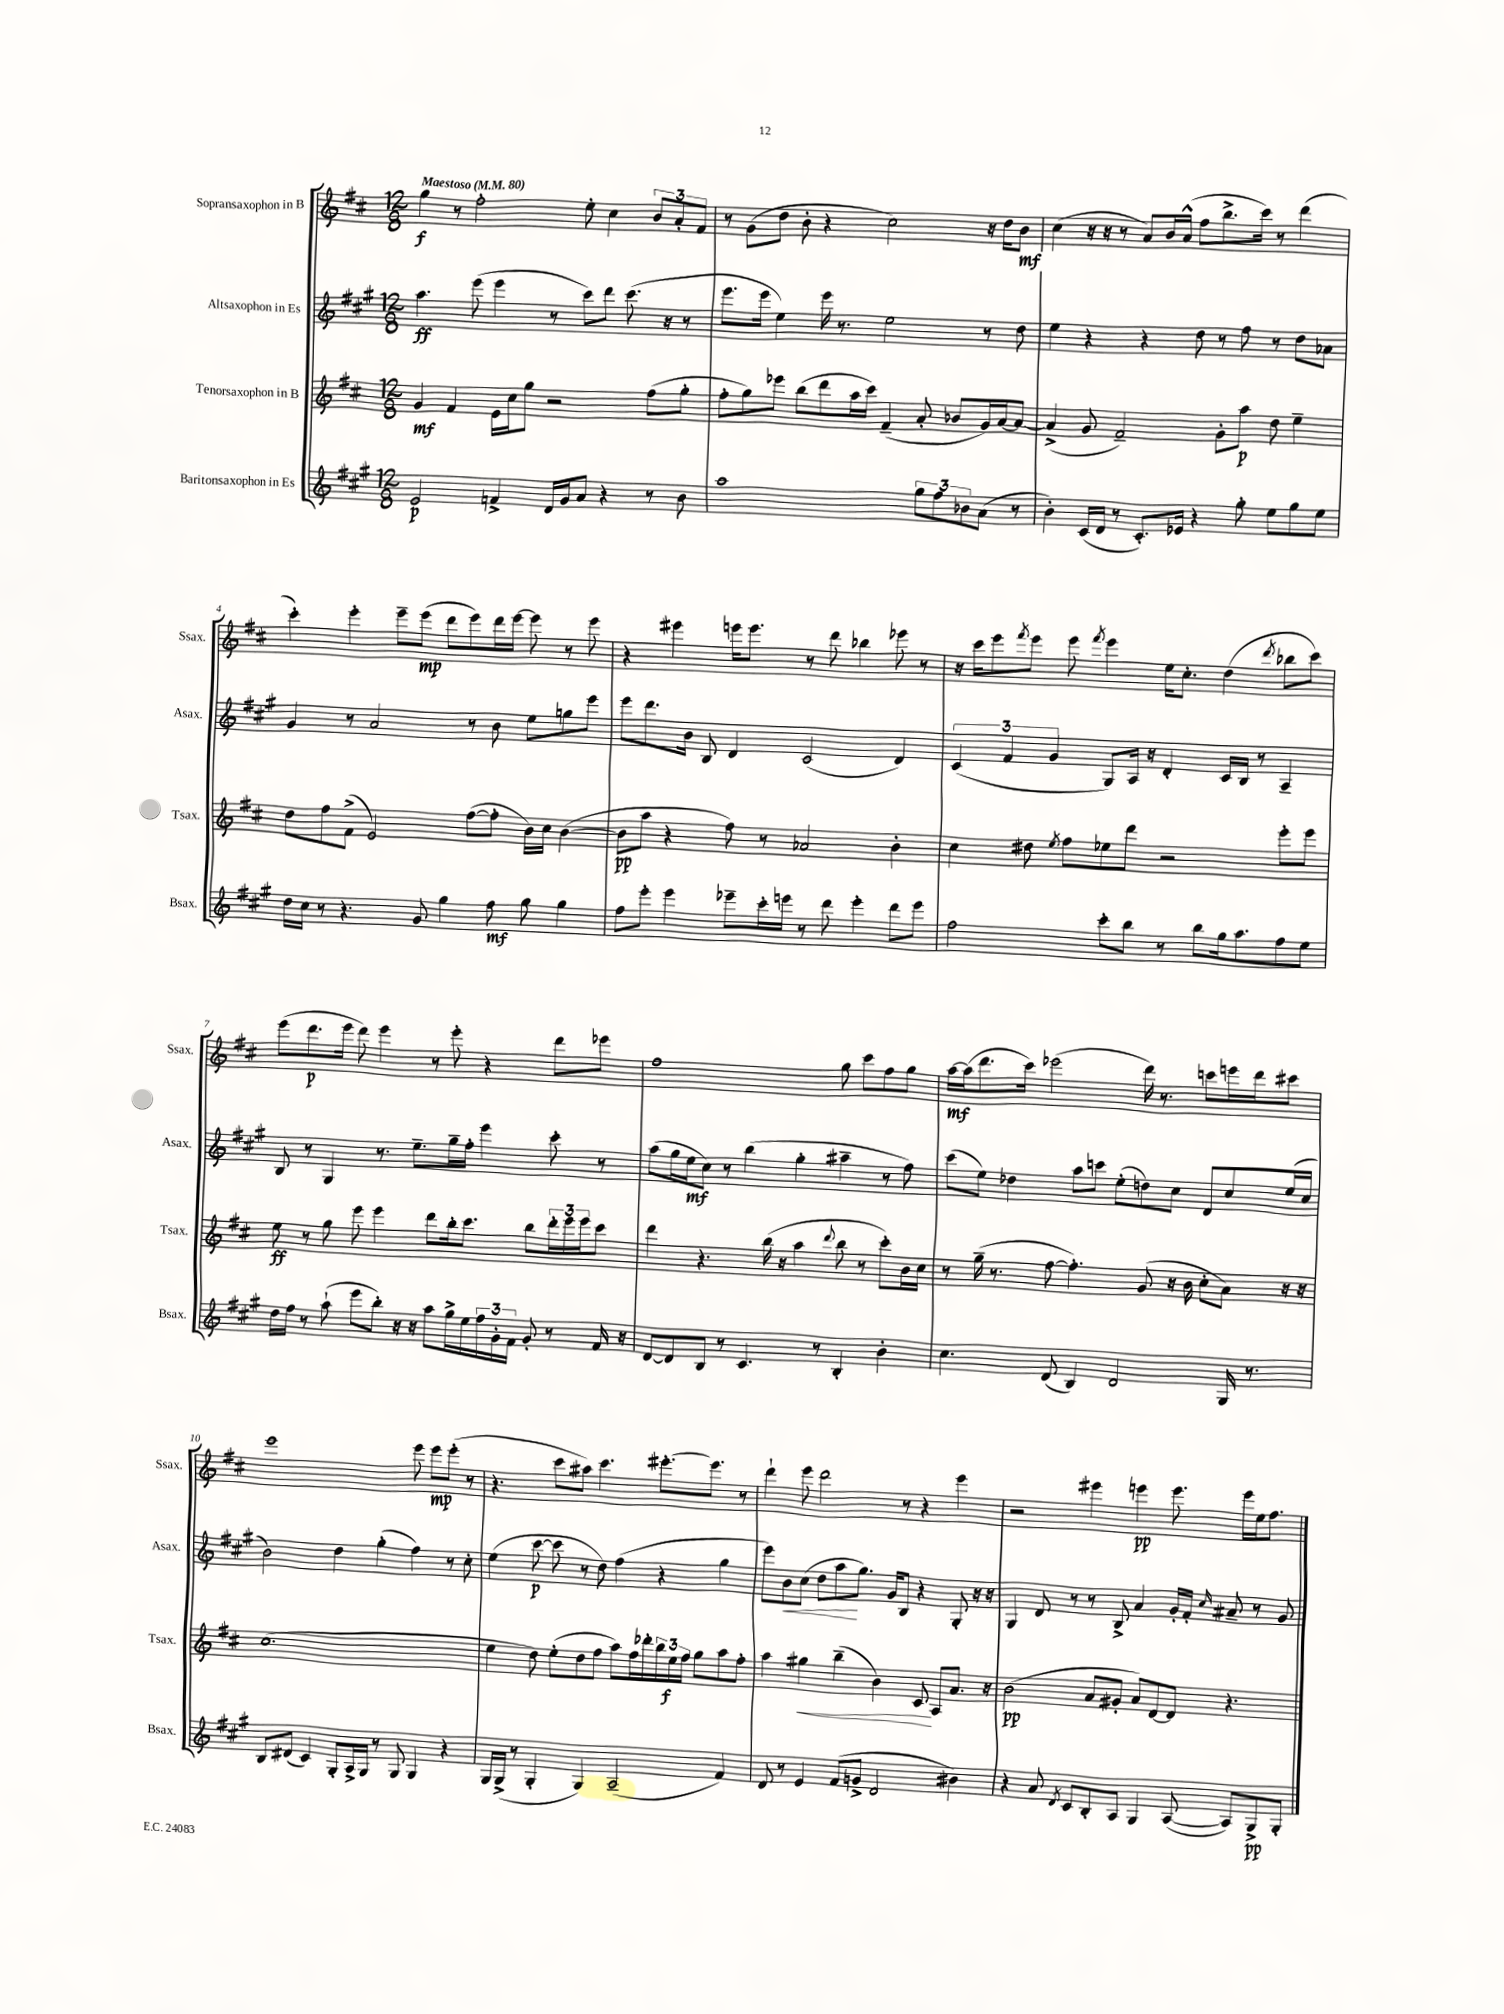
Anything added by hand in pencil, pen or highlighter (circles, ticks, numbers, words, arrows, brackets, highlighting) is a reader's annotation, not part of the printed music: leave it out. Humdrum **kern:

**kern	**dynam	**kern	**dynam	**kern	**dynam	**kern	**dynam
*part4	*part4	*part3	*part3	*part2	*part2	*part1	*part1
*staff4	*staff4	*staff3	*staff3	*staff2	*staff2	*staff1	*staff1
*I"Baritonsaxophon in Es	*	*I"Tenorsaxophon in B	*	*I"Altsaxophon in Es	*	*I"Sopransaxophon in B	*
*I'Bsax.	*	*I'Tsax.	*	*I'Asax.	*	*I'Ssax.	*
*clefG2	*	*clefG2	*	*clefG2	*	*clefG2	*
*k[f#c#g#]	*	*k[f#c#]	*	*k[f#c#g#]	*	*k[f#c#]	*
*M12/8	*	*M12/8	*	*M12/8	*	*M12/8	*
*MM80	*	*MM80	*	*MM80	*	*MM80	*
=1	=1	=1	=1	=1	=1	=1	=1
!	!	!	!	!	!	!LO:TX:a:B:t=Maestoso	!
2e/	p	4g/	mf	4.aa\	ff	4gg\	f
.	.	4f#/	.	.	.	8r	.
.	.	.	.	(8eee\	.	2ff#'\	.
4fn^/	.	16e\LL	.	4eee\	.	.	.
.	.	16cc#\J	.	.	.	.	.
.	.	8gg\J	.	.	.	.	.
16d/LL	.	2r	.	8r	.	.	.
16g#/J	.	.	.	.	.	.	.
8a/J	.	.	.	8ccc#\L)	.	8ee'\	.
4r	.	.	.	8ddd\J	.	4cc#\	.
.	.	.	.	(8.ccc#\	.	.	.
8r	.	(8ff#\L	.	.	.	12b/L	.
.	.	.	.	16r	.	.	.
.	.	.	.	.	.	12a'/	.
8b\	.	8gg'\J	.	8r	.	.	.
.	.	.	.	.	.	12f#/J	.
=2	=2	=2	=2	=2	=2	=2	=2
1aa	.	8ff#'\L	.	8.eee\L	.	8r	.
.	.	8gg\)	.	.	.	(8g\L	.
.	.	.	.	16eee\Jk	.	.	.
.	.	8eee-X\J	.	4ee\)	.	8dd\J	.
.	.	(8bb\L	.	.	.	8b'\	.
.	.	8ddd\	.	16eee\	.	4r	.
.	.	.	.	8.r	.	.	.
.	.	16aa\L	.	.	.	.	.
.	.	16ccc#\JJ)	.	.	.	.	.
.	.	(4f#~/	.	2ee\	.	2cc#\)	.
12gg#\L	.	8a'/	.	.	.	.	.
12ff#\	.	.	.	.	.	.	.
.	.	8b-X/L	.	.	.	.	.
12b-X\	.	.	.	.	.	.	.
(8a\J	.	16g/L)	.	8r	.	16r	.
.	.	[16a/J	.	.	.	16dd\KL	.
8r	.	8a/J_	.	8dd\	.	8b\J	mf
=3	=3	=3	=3	=3	=3	=3	=3
4b'\)	.	(4a^/]	.	4ee\	.	(4cc#\	.
(16c#/LL	.	8g/	.	4r	.	16r	.
16d/JJ	.	.	.	.	.	16r	.
8r	.	2f#~/)	.	.	.	8r	.
8.c#'/L)	.	.	.	4r	.	8a/L)	.
.	.	.	.	.	.	16b/L	.
16e-X/Jk	.	.	.	.	.	(16a^^/JJ	.
4r	.	.	.	8dd\	.	8ff#\L	.
.	.	8g'\L	.	8r	.	8.bb^\	.
8gg#'\	.	8aa\J	p	8ff#\	.	.	.
.	.	.	.	.	.	16ccc#\Jk)	.
8ee\L	.	8dd\	.	8r	.	8r	.
8gg#\	.	4ee~\	.	8dd\L	.	(4ddd\	.
8ee\J	.	.	.	8a-X\J	.	.	.
!!LO:LB:g=z
=4	=4	=4	=4	=4	=4	=4	=4
16dd\LL	.	8dd\L	.	4g#/	.	4ccc#'\)	.
16cc#\JJ	.	.	.	.	.	.	.
8r	.	8ff#\	.	.	.	.	.
4.r	.	(8f#^\J	.	8r	.	4eee'\	.
.	.	2e/)	.	2a/	.	.	.
.	.	.	.	.	.	8eee~\L	.
8g#/	.	.	.	.	.	(8eee\J	mp
4gg#\	.	.	.	.	.	8ddd\L	.
.	.	([8ff#\L	.	8r	.	8eee\)	.
8ff#\	mf	8ff#'\J]	.	8b\	.	16ddd\L	.
.	.	.	.	.	.	[16eee\JJ	.
8gg#\	.	16b\LL)	.	8ee\L	.	8eee\]	.
.	.	16cc#\JJ	.	.	.	.	.
4gg#\	.	([4b\	.	8ggn\	.	8r	.
.	.	.	.	8eee\J	.	8eee\	.
=5	=5	=5	=5	=5	=5	=5	=5
8ff#\L	.	8b\L]	pp	8eee\L	.	4r	.
8eee'\J	.	8aa\J	.	8.ddd\	.	.	.
4eee\	.	4r	.	.	.	4eee#X\	.
.	.	.	.	16b\Jk	.	.	.
.	.	.	.	8B/	.	.	.
8eee-X~\L	.	8ff#\)	.	4d/	.	16eeen\KL	.
.	.	.	.	.	.	8.eee\J	.
16ccc#'\L	.	8r	.	.	.	.	.
16eeen\JJ	.	.	.	.	.	.	.
8r	.	2a-X/	.	(2c#/	.	8r	.
8ddd\	.	.	.	.	.	8ddd\	.
4eee'\	.	.	.	.	.	4bb-X\	.
8ddd\L	.	4b'\	.	4d/)	.	8eee-X\	.
8eee\J	.	.	.	.	.	8r	.
=6	=6	=6	=6	=6	=6	=6	=6
2ff#\	.	4cc#\	.	(6c#/	.	16r	.
.	.	.	.	.	.	16ccc#\KL	.
.	.	.	.	.	.	8eee\	.
.	.	.	.	6f#/	.	.	.
.	.	.	.	.	.	8qfff#/	.
.	.	8dd#X\	.	.	.	8eee\J	.
.	.	.	.	6g#/	.	.	.
.	.	8qee/	.	.	.	.	.
.	.	8ff#\L	.	.	.	8eee\	.
.	.	.	.	.	.	8qfff#/	.
8ccc#'\L	.	8ee-X\	.	8G#/L)	.	4eee\	.
8bb\J	.	8ddd\J	.	16A/Jk	.	.	.
.	.	.	.	16r	.	.	.
8r	.	2r	.	4d'/	.	16ee\KL	.
.	.	.	.	.	.	8.cc#'\J	.
8bb\L	.	.	.	.	.	.	.
16gg#\k	.	.	.	16c#/LL	.	(4dd\	.
8.aa\	.	.	.	16B/JJ	.	.	.
.	.	.	.	8r	.	.	.
.	.	.	.	.	.	8qddd/	.
8ff#\	.	8eee'\L	.	4A~/	.	8bb-X\L	.
8ee\J	.	8eee\J	.	.	.	8ccc#\J)	.
!!LO:LB:g=z
=7	=7	=7	=7	=7	=7	=7	=7
16dd\LL	.	8ee\	ff	8B/	.	(8eee\L	.
16ff#\JJ	.	.	.	.	.	.	.
8r	.	8r	.	8r	.	8.ddd\	p
(8aa`\	.	8gg\	.	4G#/	.	.	.
.	.	.	.	.	.	16eee\Jk	.
8eee\L	.	8eee\	.	.	.	8ddd\)	.
8bb'\J)	.	4eee\	.	8.r	.	4eee\	.
16r	.	.	.	.	.	.	.
16r	.	.	.	8.ee~\L	.	.	.
8aa\L	.	8ddd\L	.	.	.	8r	.
16gg#^\L	.	16bb'\k	.	16gg#~\L	.	8eee'\	.
16ee\	.	8.ccc#\J	.	16ff#'\JJ	.	.	.
24ff#\	.	.	.	4eee\	.	4r	.
24g#'\	.	.	.	.	.	.	.
24f#\JJ	.	.	.	.	.	.	.
8g#'/	.	8bb\L	.	.	.	.	.
8r	.	24ddd'\L	.	8ccc#'\	.	8ddd\L	.
.	.	24eee\	.	.	.	.	.
.	.	24eee\J	.	.	.	.	.
16f#/	.	8ccc#\J	.	8r	.	8eee-X\J	.
16r	.	.	.	.	.	.	.
=8	=8	=8	=8	=8	=8	=8	=8
[8d/L	.	4ddd\	.	(8aa\L	.	1ff#	.
8d/]	.	.	.	16gg#\L	.	.	.
.	.	.	.	16ee\J	mf	.	.
8B/J	.	4.r	.	8cc#\J)	.	.	.
8r	.	.	.	8r	.	.	.
4.c#/	.	.	.	(4bb\	.	.	.
.	.	(16bb\	.	.	.	.	.
.	.	16r	.	.	.	.	.
.	.	4aa\	.	4gg#'\	.	.	.
8r	.	.	.	.	.	.	.
.	.	8qqddd/	.	.	.	.	.
4B'/	.	8bb\	.	4aa#X~\	.	8gg\	.
.	.	8r	.	.	.	8ccc#\L	.
4b'\	.	8ccc#'\L)	.	8r	.	8ff#\	.
.	.	16b\L	.	8ff#\)	.	8gg\J	.
.	.	16cc#\JJ	.	.	.	.	.
=9	=9	=9	=9	=9	=9	=9	=9
4.cc#\	.	8r	.	(8ccc#\L	.	[16aa\LL	mf
.	.	.	.	.	.	(16aa\J]	.
.	.	(16gg~\	.	8ee\J)	.	8.ddd\	.
.	.	8.r	.	.	.	.	.
.	.	.	.	4dd-X\	.	.	.
.	.	.	.	.	.	16ccc#\Jk)	.
(8d/	.	[8ff#\	.	.	.	(2eee-X\	.
4B/)	.	4.ff#'\])	.	8aa\L	.	.	.
.	.	.	.	8cccn\J	.	.	.
2d/	.	.	.	(8ee'\L	.	.	.
.	.	(8g/	.	8ddn\)	.	16ddd\)	.
.	.	.	.	.	.	8.r	.
.	.	16r	.	8cc#\J	.	.	.
.	.	16b\	.	.	.	.	.
.	.	8cc#'\L	.	8d/L	.	8cccn\L	.
16G#/	.	8a\J)	.	8cc#/	.	16eeen\L	.
8.r	.	.	.	.	.	16ddd\J	.
.	.	16r	.	(16ee/L	.	8ccc#X\J	.
.	.	16r	.	16cc#/JJ	.	.	.
!!LO:LB:g=z
=10	=10	=10	=10	=10	=10	=10	=10
8B/L	.	(1.cc#	.	2b\)	.	1eee	.
(8d#X/J	.	.	.	.	.	.	.
4c#/)	.	.	.	.	.	.	.
8G#'/L	.	.	.	4dd\	.	.	.
16A^/L	.	.	.	.	.	.	.
16G#/JJ	.	.	.	.	.	.	.
8r	.	.	.	(4gg#'\	.	.	.
8G#/	.	.	.	.	.	.	.
4G#/	.	.	.	4ff#\)	.	8eee\	.
.	.	.	.	.	.	8eee\L	mp
4r	.	.	.	8r	.	(8eee'\J	.
.	.	.	.	8cc#'\	.	8r	.
=11	=11	=11	=11	=11	=11	=11	=11
16G#/LL	.	4ee\	.	(4ee\	.	4.r	.
(16G#^/JJ	.	.	.	.	.	.	.
8r	.	.	.	.	.	.	.
4G#'/	.	8dd\)	.	[8ccc#\	p	.	.
.	.	(8ee'\L	.	8ccc#\]	.	8ccc#\L	.
4G#/)	.	8dd\	.	8r	.	8aa#X\J)	.
.	.	8ff#\J	.	8dd\)	.	4.ccc#\	.
(2A~/	.	8aa\L)	.	(4ff#\	.	.	.
.	.	16ff#\L	.	.	.	.	.
.	.	16ddd-X'\	.	.	.	.	.
.	.	24bb\	.	4r	.	[8.eee#X'\L	.
.	.	24ee\	f	.	.	.	.
.	.	24ff#\JJ	.	.	.	.	.
.	.	8gg\L	.	.	.	.	.
.	.	.	.	.	.	8.eee#\J]	.
4f#/)	.	8aa\	.	4gg#\	.	.	.
.	.	8ff#'\J	.	.	.	8r	.
=12	=12	=12	=12	=12	=12	=12	=12
8d/	.	4aa\	.	8eee\L)	.	4ddd`\	.
!	!	!	!	!	!LO:HP:b	!	!
8r	.	.	.	8b\	<	.	.
!	!	!	!LO:HP:b	!	!	!	!
4e/	.	4gg#X\	<	(8cc#\J	.	8eee\	.
.	.	.	.	8dd\L	.	2ddd\	.
(8f#/L	.	(4bb~\	.	8aa\	.	.	.
8gn^/J	.	.	.	8.gg#\J)	[	.	.
2d/	.	4b\)	.	.	.	.	.
.	.	.	.	16g#/KL	.	.	.
.	.	.	.	8B/J	.	8r	.
.	.	8c#/	.	4r	.	4r	.
.	.	8A/L	[	.	.	.	.
4b#X\)	.	8.a/J	.	8G#'/	.	4eee\	.
.	.	.	.	16r	.	.	.
.	.	16r	.	16r	.	.	.
=13	=13	=13	=13	=13	=13	=13	=13
4r	.	(2b\	pp	4G#/	.	2r	.
8a/	.	.	.	8d/	.	.	.
8qd/	.	.	.	.	.	.	.
8c#/L	.	.	.	8r	.	.	.
8B'/	.	8a/L	.	8r	.	4eee#X\	.
8A/J	.	8g#X'/J	.	8B^/	.	.	.
4G#/	.	8a/L)	.	4a/	.	4eeen\	pp
.	.	[8d/	.	.	.	.	.
([8A/	.	8d/J]	.	16g#'/LL	.	8.eee\	.
.	.	.	.	16f#'/JJ	.	.	.
.	.	.	.	16qqcc#/	.	.	.
8A/L])	.	4.r	.	8a#X~/	.	.	.
.	.	.	.	.	.	16eee\LL	.
8G#^/	pp	.	.	8r	.	16ee\J	.
.	.	.	.	.	.	8.ff#\J	.
8G#'/J	.	.	.	8g#/	.	.	.
==	==	==	==	==	==	==	==
*-	*-	*-	*-	*-	*-	*-	*-
